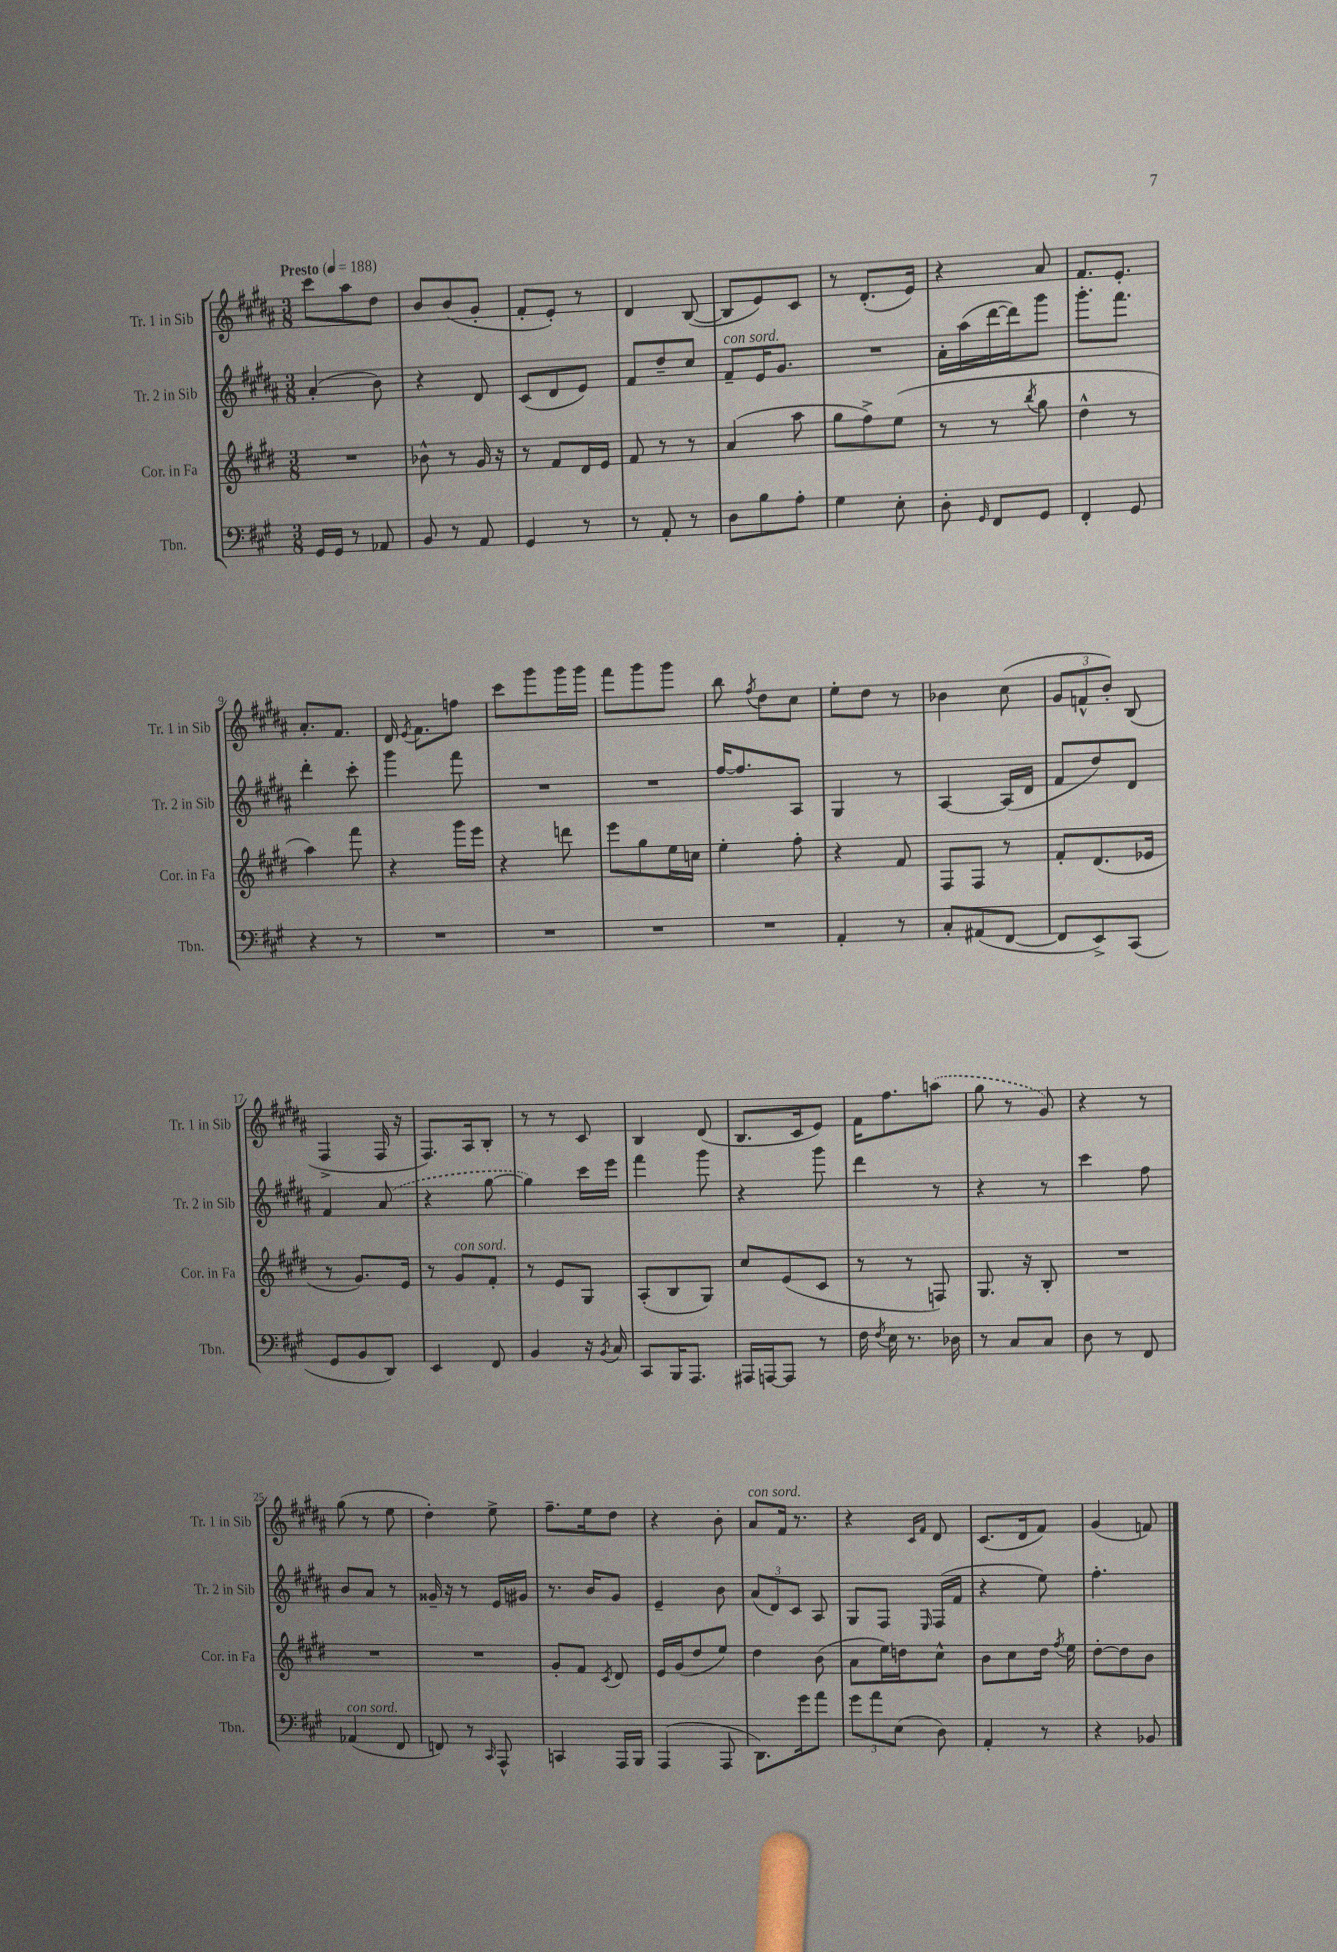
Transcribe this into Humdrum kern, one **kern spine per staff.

**kern	**kern	**kern	**kern
*part4	*part3	*part2	*part1
*staff4	*staff3	*staff2	*staff1
*I"Tbn.	*I"Cor. in Fa	*I"Tr. 2 in Sib	*I"Tr. 1 in Sib
*I'Tbn.	*I'Cor. in Fa	*I'Tr. 2 in Sib	*I'Tr. 1 in Sib
*clefF4	*clefG2	*clefG2	*clefG2
*k[f#c#g#]	*k[f#c#g#d#]	*k[f#c#g#d#a#]	*k[f#c#g#d#a#]
*M3/8	*M3/8	*M3/8	*M3/8
*MM188	*MM188	*MM188	*MM188
=1	=1	=1	=1
!	!	!	!LO:TX:a:B:t=Presto
16GG#/LL	4.r	(4a#'/	8ccc#\L
16GG#/JJ	.	.	.
8r	.	.	8aa#\
8AA-X/	.	8b\)	8dd#\J
=2	=2	=2	=2
8BB/	8b-X^^\	4r	8b/L
8r	8r	.	(8b/
8AA/	16g#/	8d#/	8g#'/J
.	16r	.	.
=3	=3	=3	=3
4GG#/	8r	(8c#/L	8f#'/L
.	8f#/L	8d#/	8e'/J)
8r	16d#/L	8e/J)	8r
.	16e/JJ	.	.
=4	=4	=4	=4
8r	8f#/	8f#/L	4d#/
8AA'/	8r	8dd#~/	.
8r	8r	8cc#/J	([8B/
=5	=5	=5	=5
!	!	!LO:TX:a:i:t=con sord.	!
8D\L	(4a/	8f#~/L	8B/L]
8B\	.	16e/K	8e/)
.	.	8.g#/J	.
8A'\J	8aa\	.	8c#/J
=6	=6	=6	=6
4G#\	8gg#\L	4.r	8r
.	8ff#^\)	.	(8.d#'/L
8E'\	(8ee\J	.	.
.	.	.	16e/Jk)
=7	=7	=7	=7
8D'\	8r	16a#'\LL	4r
.	.	(16aa#\	.
16qqGG#/	.	.	.
8FF#/L	8r	[16ddd#\	.
.	.	16ddd#\J])	.
.	8qbb/	.	.
8GG#/J	8gg#\	8ggg#\J	8a#/
=8	=8	=8	=8
4FF#'/	4dd#^^\	8.ggg#'\L	8.f#/L
.	.	8.fff#\J	8.e'/J
8GG#/	8r	.	.
!!LO:LB:g=z
=9	=9	=9	=9
4r	4aa\)	4ddd#'\	8.a#'/L
.	.	.	8.f#/J
8r	8fff#\	8ccc#'\	.
=10	=10	=10	=10
4.r	4r	4ggg#\	16d#/
.	.	.	8qe/
.	.	.	8.f#\L
.	16ggg#\LL	8fff#\	8ffn\J
.	16eee\JJ	.	.
=11	=11	=11	=11
4.r	4r	4.r	8ccc#\L
.	.	.	8ggg#\
.	8dddn\	.	16ggg#\L
.	.	.	16ggg#\JJ
=12	=12	=12	=12
4.r	8eee\L	4.r	8fff#\L
.	8gg#\	.	8ggg#\
.	16ee\L	.	8ggg#\J
.	16ccn\JJ	.	.
=13	=13	=13	=13
4.r	4ee'\	[16ff#/KL	8bb\
.	.	8.ff#/]	.
.	.	.	8qff#/
.	.	.	8dd#\L
.	8ff#'\	8A#/J	8cc#\J
=14	=14	=14	=14
4AA'/	4r	4G#/	8ee'\L
.	.	.	8dd#\J
8r	8f#/	8r	8r
=15	=15	=15	=15
8C#'/L	8F#/L	[4A#/	4b-X\
(8AA#X/	8F#/J	.	.
[8FF#/J	8r	(16A#/LL]	(8cc#\
.	.	16d#/JJ	.
=16	=16	=16	=16
8FF#/L]	8f#'/L	8f#/L	12g#/L
.	.	.	12fn^^/
8EE^/)	(8.d#/	8dd#/)	.
.	.	.	12b'/J)
(8CC#/J	.	8d#/J	(8B/
.	16e-X/Jk	.	.
!!LO:LB:g=z
=17	=17	=17	=17
8GG#/L	8r	4f#/	4F#^/
8BB/	8.g#/L)	.	.
8DD/J)	.	(8a#/	16F#/
.	16e/Jk	.	16r
=18	=18	=18	=18
4EE/	8r	4r	8.F#/L)
!	!LO:TX:a:i:t=con sord.	!	!
.	8g#/L	.	.
.	.	.	16A#/k
8FF#/	8f#'/J	[8gg#\	8B'/J
=19	=19	=19	=19
4BB/	8r	4gg#\])	8r
.	8e/L	.	8r
16r	8G#/J	16ccc#\LL	8c#/
8qBB/	.	.	.
16C#/	.	16eee\JJ	.
=20	=20	=20	=20
8CC#/L	(8A'/L	4fff#\	4B/
16BBB/K	8B/	.	.
8.AAA/J	.	.	.
.	8G#/J)	8ggg#\	(8d#/
=21	=21	=21	=21
16AAA#X/LL	8cc#/L	4r	8.B/L
[16AAAn/J	.	.	.
8AAA/J]	(8e/	.	.
.	.	.	16c#/k
8r	8c#/J	8ggg#\	8e/J)
=22	=22	=22	=22
16F#\	8r	4ddd#\	16f#\KL
8qF#/	.	.	.
16E\	.	.	8.ff#\
8.r	8r	.	.
.	8Fn/)	8r	(8aan\J
16D-X\	.	.	.
=23	=23	=23	=23
8r	8.G#/	4r	8gg#\
8C#/L	.	.	8r
.	16r	.	.
8C#/J	8B'/	8r	8g#/)
=24	=24	=24	=24
8D\	4.r	4ccc#\	4r
8r	.	.	.
8FF#/	.	8ff#\	8r
!!LO:LB:g=z
=25	=25	=25	=25
!LO:TX:a:i:t=con sord.	!	!	!
(4AA-X/	4.r	8b/L	(8gg#\
.	.	8a#/J	8r
8FF#/	.	8r	8ee\
=26	=26	=26	=26
8FFn/)	4.r	16g##X~/	4dd#'\)
.	.	16r	.
8r	.	8r	.
16qqCC#/	.	.	.
8AAA^^/	.	16e/LL	8ee^\
.	.	16g#X/JJ	.
=27	=27	=27	=27
4CCn/	8g#'/L	8.r	8.ff#~\L
.	8f#/J	.	.
.	.	16b/KL	16ee\k
.	8qc#/	.	.
16AAA/LL	8d#/	8g#/J	8dd#\J
16BBB/JJ	.	.	.
=28	=28	=28	=28
(4AAA/	16e/LL	4e~/	4r
.	(16g#/J	.	.
.	8dd#/	.	.
8AAA/	8ee/J)	8b\	8b'\
=29	=29	=29	=29
!	!	!	!LO:TX:a:i:t=con sord.
8.DD\L)	4dd#\	(12a#/L	8a#/L
.	.	12d#/)	.
.	.	.	16f#/Jk
.	.	12c#/J	.
16g#\k	.	.	8.r
8a\J	(8b\	8A#/	.
=30	=30	=30	=30
12g#\L	8a\L	8G#/L	4r
12a\	.	.	.
.	16ee\L)	8F#/J	.
(12E\J	.	.	.
.	16ddn\J	.	.
.	.	.	16qqc#/LL
.	.	16qqE/	16qqf#/JJ
8D\)	8cc#^^\J	(16F#/LL	8d#/
.	.	16f#/JJ	.
=31	=31	=31	=31
4AA'/	8b\L	4r	(8.c#/L
.	8cc#\	.	.
.	.	.	16d#/k
8r	16dd#\Jk	8ee\)	8f#/J)
.	8qff#/	.	.
.	16ee\	.	.
=32	=32	=32	=32
4r	[8dd#'\L	4.ff#'\	(4g#/
.	8dd#\]	.	.
8BB-X/	8b\J	.	8fn/)
==	==	==	==
*-	*-	*-	*-
